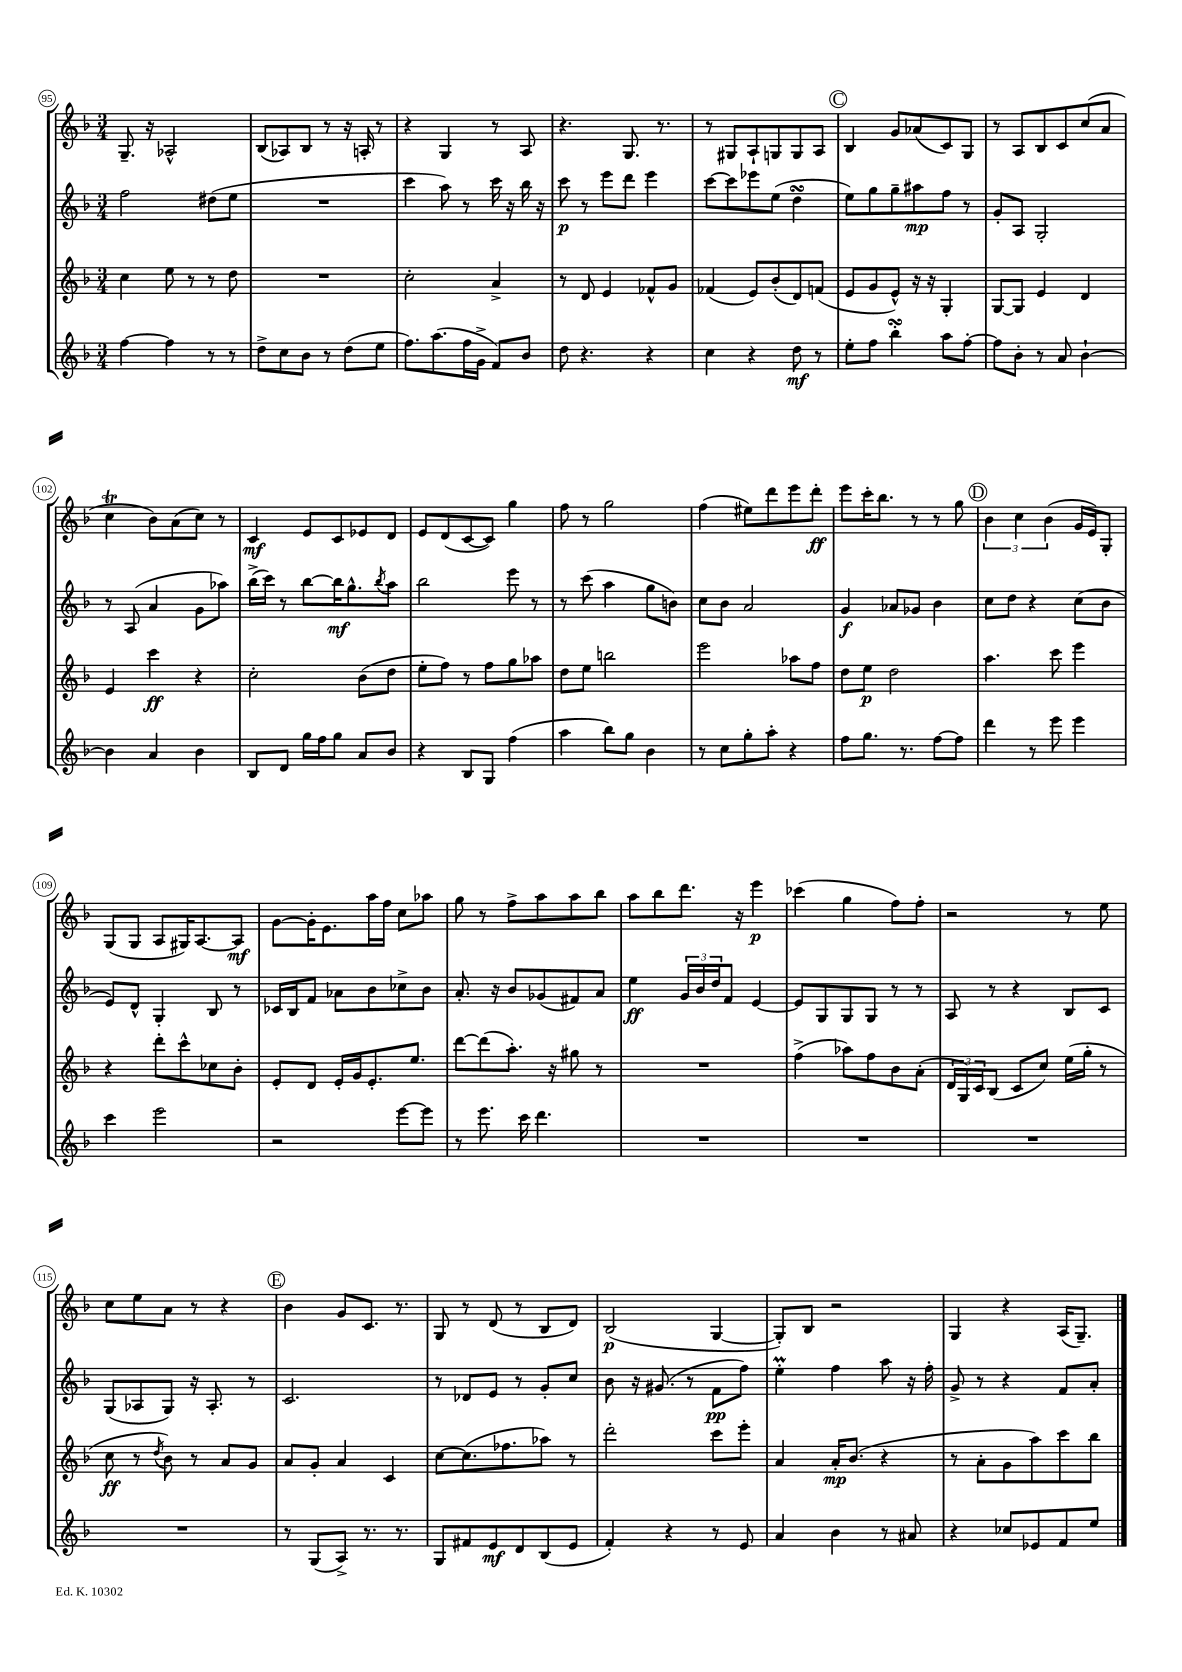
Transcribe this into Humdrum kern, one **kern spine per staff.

**kern	**dynam	**kern	**dynam	**kern	**dynam	**kern	**dynam
*part4	*part4	*part3	*part3	*part2	*part2	*part1	*part1
*staff4	*staff4	*staff3	*staff3	*staff2	*staff2	*staff1	*staff1
*clefG2	*	*clefG2	*	*clefG2	*	*clefG2	*
*k[b-]	*	*k[b-]	*	*k[b-]	*	*k[b-]	*
*M3/4	*	*M3/4	*	*M3/4	*	*M3/4	*
=95	=95	=95	=95	=95	=95	=95	=95
[4ff\	.	4cc\	.	2ff\	.	8.G~/	.
.	.	.	.	.	.	16r	.
4ff\]	.	8ee\	.	.	.	2A-X^^/	.
.	.	8r	.	.	.	.	.
8r	.	8r	.	(8dd#X\L	.	.	.
8r	.	8dd\	.	8ee\J	.	.	.
=96	=96	=96	=96	=96	=96	=96	=96
8dd^\L	.	2.r	.	2.r	.	(8B-/L	.
8cc\	.	.	.	.	.	8A-X/)	.
8b-\J	.	.	.	.	.	8B-/J	.
8r	.	.	.	.	.	8r	.
(8dd\L	.	.	.	.	.	16r	.
.	.	.	.	.	.	16An'/	.
8ee\J	.	.	.	.	.	8r	.
=97	=97	=97	=97	=97	=97	=97	=97
8.ff\L)	.	2cc'\	.	4ccc\	.	4r	.
(8.aa\	.	.	.	.	.	.	.
.	.	.	.	8aa\)	.	4G/	.
16ff\L	.	.	.	8r	.	.	.
16g^\JJ	.	.	.	.	.	.	.
8f/L)	.	4a^/	.	16ccc\	.	8r	.
.	.	.	.	16r	.	.	.
8b-/J	.	.	.	16bb-\	.	8A/	.
.	.	.	.	16r	.	.	.
=98	=98	=98	=98	=98	=98	=98	=98
8dd\	.	8r	.	8ccc\	p	4.r	.
4.r	.	8d/	.	8r	.	.	.
.	.	4e/	.	8eee\L	.	.	.
.	.	.	.	8ddd\J	.	8.G/	.
4r	.	8f-X^^/L	.	4eee\	.	.	.
.	.	.	.	.	.	8.r	.
.	.	8g/J	.	.	.	.	.
=99	=99	=99	=99	=99	=99	=99	=99
4cc\	.	(4f-X/	.	[8ccc\L	.	8r	.
.	.	.	.	8ccc\]	.	8G#X/L	.
4r	.	8e/L)	.	8eee-X\	.	8A`/	.
.	.	(8b-'/	.	(8ee\J	.	8Gn/	.
8dd\	mf	8d/)	.	4ddsSSS\	.	8G/	.
8r	.	(8fn/J	.	.	.	8A/J	.
!!LO:REH:place=s1:t=C
=100	=100	=100	=100	=100	=100	=100	=100
8ee'\L	.	8e/L	.	8ee\L)	.	4B-/	.
8ff\J	.	8g/	.	8gg\	.	.	.
4bb-sSSs'\	.	8e^^/J)	.	8gg~\	.	8g/L	.
.	.	16r	.	8aa#X\	mp	(8a-X/	.
.	.	16r	.	.	.	.	.
8aa\L	.	4G'/	.	8ff\J	.	8c/)	.
[8ff'\J	.	.	.	8r	.	8G/J	.
=101	=101	=101	=101	=101	=101	=101	=101
8ff\L]	.	[8G/L	.	8g'/L	.	8r	.
8b-'\J	.	8G/J]	.	8A/J	.	8A/L	.
8r	.	4e/	.	2G'/	.	8B-/	.
8a/	.	.	.	.	.	8c/	.
[4b-`\	.	4d/	.	.	.	(8cc/	.
.	.	.	.	.	.	8a/J	.
!!LO:LB:g=z
=102	=102	=102	=102	=102	=102	=102	=102
4b-\]	.	4e/	.	8r	.	4ccT\	.
.	.	.	.	(8A/	.	.	.
4a/	.	4ccc\	ff	4a/	.	8b-\L)	.
.	.	.	.	.	.	(8a\	.
4b-\	.	4r	.	8g\L	.	8cc\J)	.
.	.	.	.	8aa-X\J)	.	8r	.
=103	=103	=103	=103	=103	=103	=103	=103
8B-/L	.	2cc'\	.	(16bb-^\LL	.	4c/	mf
.	.	.	.	16ccc\JJ)	.	.	.
8d/J	.	.	.	8r	.	.	.
16gg\LL	.	.	.	[8bb-\L	.	8e/L	.
16ff\J	.	.	.	.	.	.	.
8gg\J	.	.	.	16bb-\K]	mf	8c/	.
.	.	.	.	8.gg^^\	.	.	.
8a/L	.	(8b-\L	.	.	.	8e-X/	.
.	.	.	.	8qbb-/	.	.	.
8b-/J	.	8dd\J	.	8aa\J	.	8d/J	.
=104	=104	=104	=104	=104	=104	=104	=104
4r	.	8ee'\L	.	2bb-\	.	8e/L	.
.	.	8ff\J)	.	.	.	(8d/	.
8B-/L	.	8r	.	.	.	[8c/	.
8G/J	.	8ff\L	.	.	.	8c/J])	.
(4ff\	.	8gg\	.	8eee\	.	4gg\	.
.	.	8aa-X\J	.	8r	.	.	.
=105	=105	=105	=105	=105	=105	=105	=105
4aa\	.	8dd\L	.	8r	.	8ff\	.
.	.	8ee\J	.	(8ccc\	.	8r	.
8bb-\L)	.	2bbn\	.	4aa\	.	2gg\	.
8gg\J	.	.	.	.	.	.	.
4b-\	.	.	.	8gg\L	.	.	.
.	.	.	.	8bn\J)	.	.	.
=106	=106	=106	=106	=106	=106	=106	=106
8r	.	2eee\	.	8cc\L	.	(4ff\	.
8cc\L	.	.	.	8b-\J	.	.	.
8gg'\	.	.	.	2a/	.	8ee#X\L)	.
8aa'\J	.	.	.	.	.	8ddd\	.
4r	.	8aa-X\L	.	.	.	8eee\	.
.	.	8ff\J	.	.	.	8ddd'\J	ff
=107	=107	=107	=107	=107	=107	=107	=107
8ff\L	.	8dd\L	.	4g/	f	8eee\L	.
8.gg\J	.	8ee\J	p	.	.	16ccc'\K	.
.	.	.	.	.	.	8.bb-\J	.
.	.	2dd\	.	8a-X/L	.	.	.
8.r	.	.	.	.	.	.	.
.	.	.	.	8g-X/J	.	8r	.
[8ff\L	.	.	.	4b-\	.	8r	.
8ff\J]	.	.	.	.	.	8gg\	.
!!LO:REH:place=s1:t=D
=108	=108	=108	=108	=108	=108	=108	=108
4ddd\	.	4.aa\	.	8cc\L	.	6b-\	.
.	.	.	.	8dd\J	.	.	.
.	.	.	.	.	.	6cc\	.
8r	.	.	.	4r	.	.	.
.	.	.	.	.	.	(6b-\	.
8eee\	.	8ccc\	.	.	.	.	.
4eee\	.	4eee\	.	(8cc\L	.	16g/LL	.
.	.	.	.	.	.	16e/J)	.
.	.	.	.	8b-\J	.	8G'/J	.
!!LO:LB:g=z
=109	=109	=109	=109	=109	=109	=109	=109
4ccc\	.	4r	.	8e/L)	.	(8G/L	.
.	.	.	.	8d^^/J	.	8G/J	.
2eee\	.	8ddd'\L	.	4G'/	.	8A/L	.
.	.	8ccc^^\	.	.	.	16G#X/K)	.
.	.	.	.	.	.	[8.A/	.
.	.	8cc-X\	.	8B-/	.	.	.
.	.	8b-'\J	.	8r	.	8A/J]	mf
=110	=110	=110	=110	=110	=110	=110	=110
2r	.	8e'/L	.	16c-X/LL	.	[8g\L	.
.	.	.	.	16B-/J	.	.	.
.	.	8d/J	.	8f/J	.	16g'\K]	.
.	.	.	.	.	.	8.e\	.
.	.	16e'/LL	.	8a-X\L	.	.	.
.	.	16g/J	.	.	.	.	.
.	.	8.e'/	.	8b-\	.	16aa\L	.
.	.	.	.	.	.	16ff\JJ	.
[8eee\L	.	.	.	8cc-X^\	.	8cc\L	.
.	.	8.ee/J	.	.	.	.	.
8eee\J]	.	.	.	8b-\J	.	8aa-X\J	.
=111	=111	=111	=111	=111	=111	=111	=111
8r	.	[8ddd\L	.	8.a'/	.	8gg\	.
8.eee\	.	(8ddd\]	.	.	.	8r	.
.	.	.	.	16r	.	.	.
.	.	8.aa'\J)	.	8b-/L	.	8ff^\L	.
16ccc\	.	.	.	.	.	.	.
4.ddd\	.	.	.	(8g-X/	.	8aa\	.
.	.	16r	.	.	.	.	.
.	.	8gg#X\	.	8f#X/)	.	8aa\	.
.	.	8r	.	8a/J	.	8bb-\J	.
=112	=112	=112	=112	=112	=112	=112	=112
2.r	.	2.r	.	4ee\	ff	8aa\L	.
.	.	.	.	.	.	8bb-\	.
.	.	.	.	24g/LL	.	8.ddd\J	.
.	.	.	.	24b-/	.	.	.
.	.	.	.	24dd/J	.	.	.
.	.	.	.	8f/J	.	.	.
.	.	.	.	.	.	16r	.
.	.	.	.	[4e/	.	4eee\	p
=113	=113	=113	=113	=113	=113	=113	=113
2.r	.	(4ff^\	.	8e/L]	.	(4ccc-X\	.
.	.	.	.	8G/	.	.	.
.	.	8aa-X\L)	.	8G/	.	4gg\	.
.	.	8ff\	.	8G/J	.	.	.
.	.	8b-\	.	8r	.	8ff\L)	.
.	.	(8a'\J	.	8r	.	8ff'\J	.
=114	=114	=114	=114	=114	=114	=114	=114
2.r	.	24d/LL	.	8A/	.	2r	.
.	.	24G/)	.	.	.	.	.
.	.	24c/J	.	.	.	.	.
.	.	(8B-/J	.	8r	.	.	.
.	.	8c/L	.	4r	.	.	.
.	.	8cc/J)	.	.	.	.	.
.	.	(16ee\LL	.	8B-/L	.	8r	.
.	.	16gg'\JJ	.	.	.	.	.
.	.	8r	.	8c/J	.	8ee\	.
!!LO:LB:g=z
=115	=115	=115	=115	=115	=115	=115	=115
2.r	.	8cc\	ff	(8G/L	.	8cc\L	.
.	.	8r	.	8A-X/	.	8ee\	.
.	.	8qdd/	.	.	.	.	.
.	.	8b-\)	.	8G/J)	.	8a\J	.
.	.	8r	.	16r	.	8r	.
.	.	.	.	8.A-'/	.	.	.
.	.	8a/L	.	.	.	4r	.
.	.	8g/J	.	8r	.	.	.
!!LO:REH:place=s1:t=E
=116	=116	=116	=116	=116	=116	=116	=116
8r	.	8a/L	.	2.c/	.	4b-\	.
(8G/L	.	8g'/J	.	.	.	.	.
8A^/J)	.	4a/	.	.	.	8g/L	.
8.r	.	.	.	.	.	8.c/J	.
.	.	4c/	.	.	.	.	.
8.r	.	.	.	.	.	8.r	.
=117	=117	=117	=117	=117	=117	=117	=117
8G/L	.	[8cc\L	.	8r	.	8G/	.
8f#X/	.	(8.cc\]	.	8d-X/L	.	8r	.
8e/	mf	.	.	8e/J	.	(8d/	.
.	.	8.ff-X\	.	.	.	.	.
8d/	.	.	.	8r	.	8r	.
(8B-/	.	8aa-X\J)	.	8g'/L	.	8B-/L	.
8e/J	.	8r	.	8cc/J	.	8d/J)	.
=118	=118	=118	=118	=118	=118	=118	=118
4f'/)	.	2ddd'\	.	8b-\	.	(2B-/	p
.	.	.	.	16r	.	.	.
.	.	.	.	(8.g#X/	.	.	.
4r	.	.	.	.	.	.	.
.	.	.	.	8r	.	.	.
8r	.	8ccc\L	.	8f\L	pp	[4G/	.
8e/	.	8eee'\J	.	8ff\J)	.	.	.
=119	=119	=119	=119	=119	=119	=119	=119
4a/	.	4a/	.	4eem'\	.	8G'/L])	.
.	.	.	.	.	.	8B-/J	.
4b-\	.	16a'/KL	mp	4ff\	.	2r	.
.	.	(8.b-/J	.	.	.	.	.
8r	.	4r	.	8aa\	.	.	.
8a#X/	.	.	.	16r	.	.	.
.	.	.	.	16ff'\	.	.	.
=120	=120	=120	=120	=120	=120	=120	=120
4r	.	8r	.	8g^/	.	4G/	.
.	.	8a'\L	.	8r	.	.	.
8cc-X/L	.	8g\	.	4r	.	4r	.
8e-X/	.	8aa\)	.	.	.	.	.
8f/	.	8ccc\	.	8f/L	.	(16A/KL	.
.	.	.	.	.	.	8.G~/J)	.
8ee/J	.	8bb-\J	.	8a'/J	.	.	.
==	==	==	==	==	==	==	==
*-	*-	*-	*-	*-	*-	*-	*-
